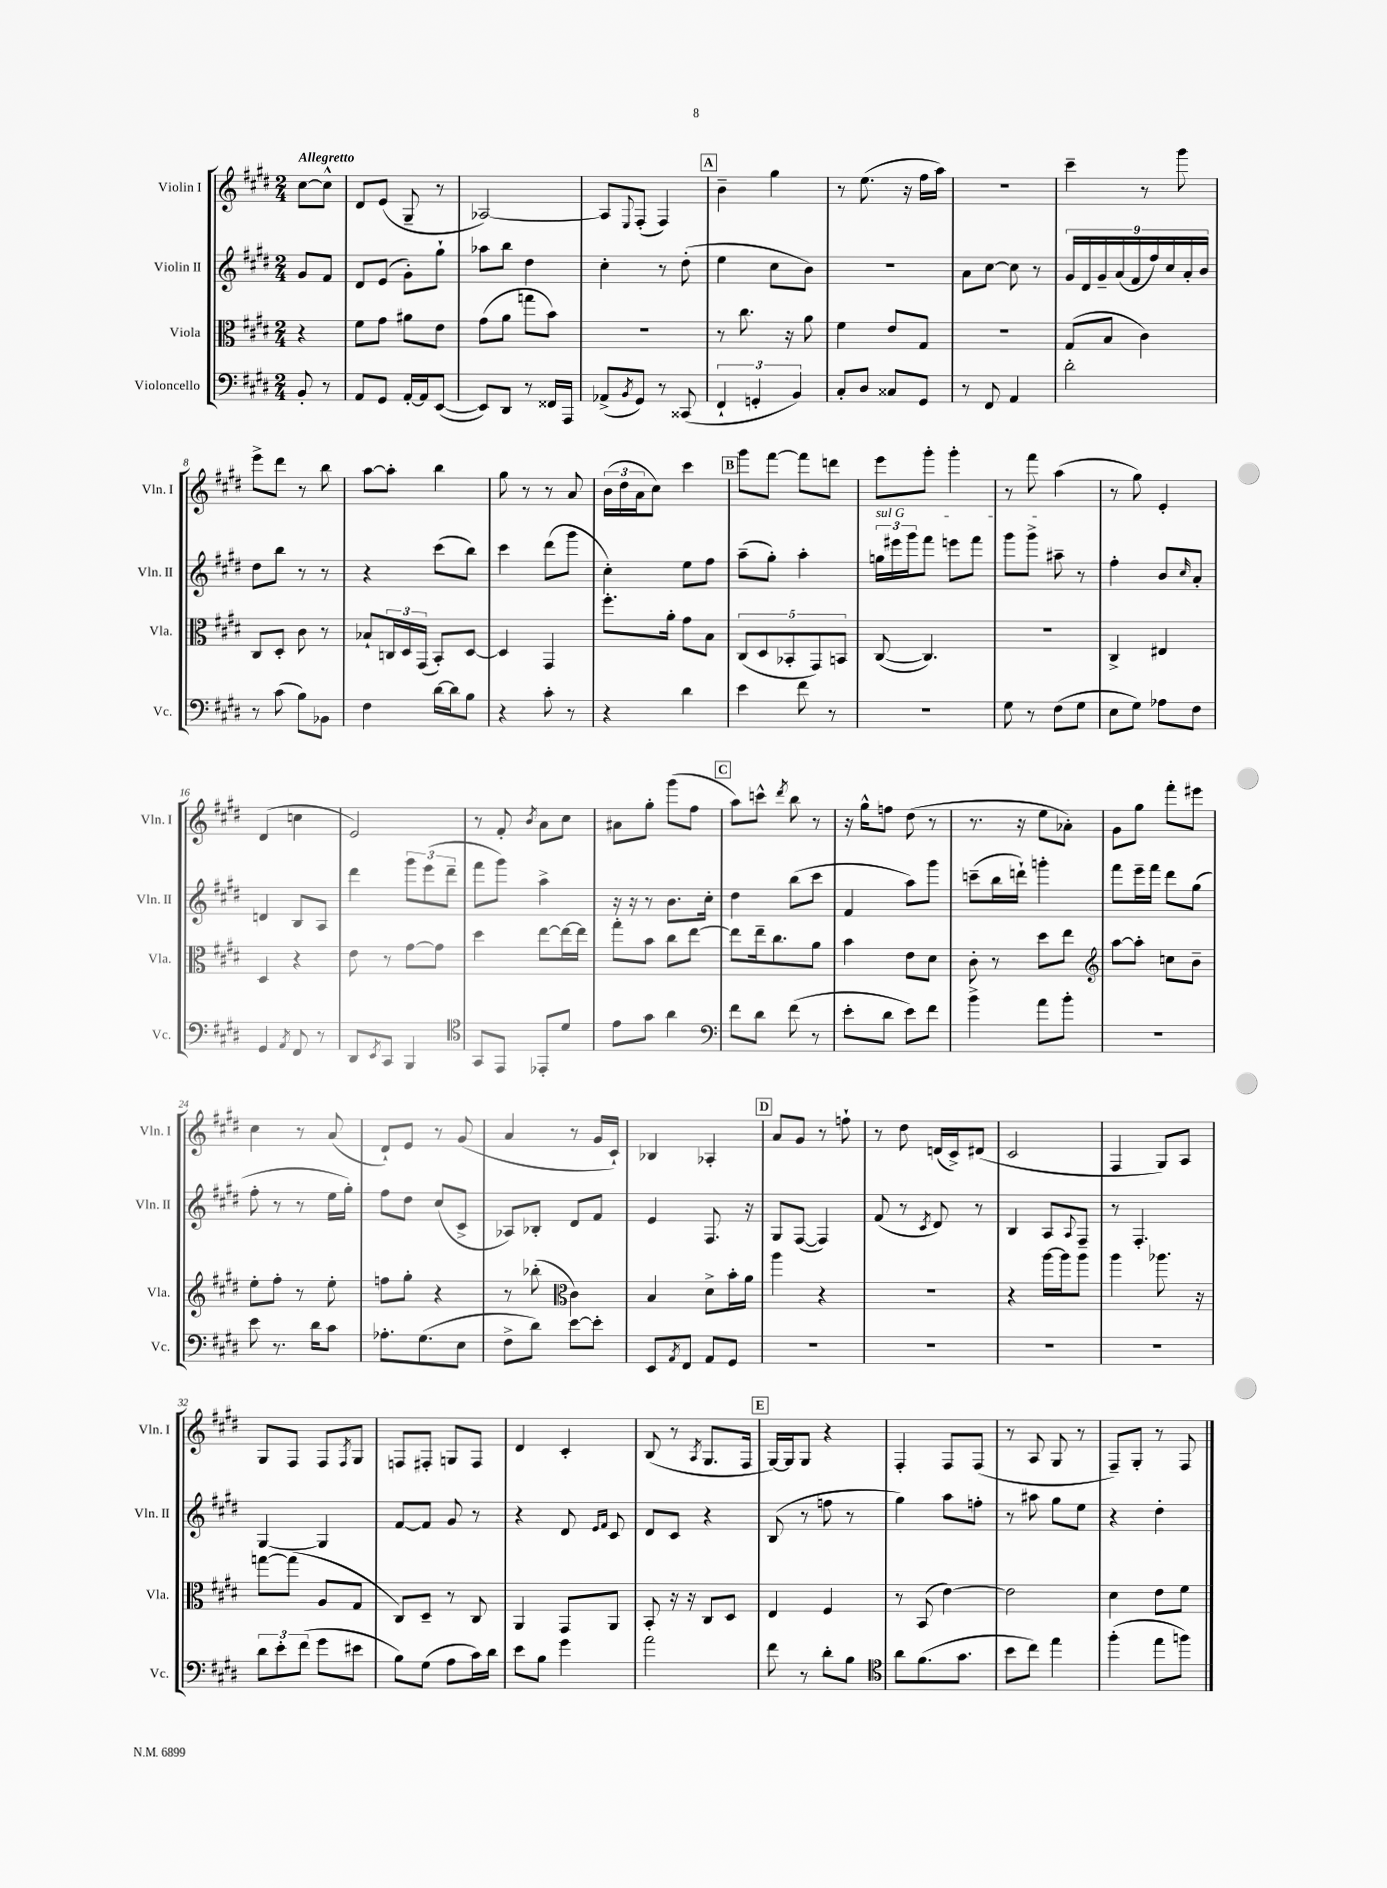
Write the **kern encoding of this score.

**kern	**kern	**kern	**kern
*part4	*part3	*part2	*part1
*staff4	*staff3	*staff2	*staff1
*I"Violoncello	*I"Viola	*I"Violin II	*I"Violin I
*I'Vc.	*I'Vla.	*I'Vln. II	*I'Vln. I
*clefF4	*clefC3	*clefG2	*clefG2
*k[f#c#g#d#]	*k[f#c#g#d#]	*k[f#c#g#d#]	*k[f#c#g#d#]
*M2/4	*M2/4	*M2/4	*M2/4
=	=	=	=
!	!	!	!LO:TX:a:B:t=Allegretto
8BB'/	4r	8g#/L	[8cc#\L
8r	.	8f#/J	8cc#^^\J]
=1	=1	=1	=1
8AA/L	8f#\L	8d#/L	8d#/L
8GG#/J	8g#\J	(8e/J	(8e/J
[16AA'/LL	8a#X\L	8g#'\L)	8G#~/
16AA/J]	.	.	.
([8EE/J	8e\J	8gg#`\J	8r
=2	=2	=2	=2
8EE/L])	(8g#\L	8aa-X\L	[2A-X/)
8DD#/J	8a\J	8bb\J	.
8r	8ggn\L	4dd#\	.
16FF##X/LL	8b\J)	.	.
16AAA/JJ	.	.	.
=3	=3	=3	=3
(8AA-X^/L	2r	4cc#'\	8A-/L]
8qBB/	.	.	8qqE/
8GG#/J)	.	.	(8F#'/J
8r	.	8r	4F#/)
(8CC##X/	.	(8dd#'\	.
!!LO:REH:place=s1:t=A
=4	=4	=4	=4
6FF#`/	8r	4ee\	4b~\
.	8.cc#\	.	.
6GGn'/	.	.	.
.	.	8cc#\L	4gg#\
.	16r	.	.
6BB/)	.	.	.
.	8a\	8b\J)	.
=5	=5	=5	=5
8C#'/L	4f#\	2r	8r
8D#/J	.	.	(8.ee\
8C##X/L	8e/L	.	.
.	.	.	16r
8GG#/J	8G#/J	.	16ff#\LL
.	.	.	16aa\JJ)
=6	=6	=6	=6
8r	2r	8a\L	2r
8FF#/	.	[8cc#\J	.
4AA/	.	8cc#\]	.
.	.	8r	.
=7	=7	=7	=7
2d#'\	(8G#/L	18g#/LL	4ccc#~\
.	.	18d#/	.
.	.	18g#~/	.
.	8B/J	.	.
.	.	(18a/	.
.	.	18f#/	.
.	4c#\)	.	8r
.	.	18ff#/)	.
.	.	18cc#/	.
.	.	.	8ggg#\
.	.	18a'/	.
.	.	18b/JJ	.
!!LO:LB:g=z
=8	=8	=8	=8
8r	8C#/L	8dd#\L	8eee^\L
(8c#\	8D#'/J	8bb\J	8ddd#\J
8B\L)	8c#\	8r	8r
8BB-X\J	8r	8r	8bb\
=9	=9	=9	=9
4F#\	8B-X`/L	4r	[8aa\L
.	24Cn/L	.	8aa'\J]
.	24D#/	.	.
.	(24GG#/JJ	.	.
[16d#\LL	8BB'/L)	(8ccc#\L	4bb\
16d#\J]	.	.	.
8B\J	[8D#/J	8bb\J)	.
=10	=10	=10	=10
4r	4D#/]	4ccc#\	8gg#\
.	.	.	8r
8c#'\	4GG#/	(8ddd#\L	8r
8r	.	8ggg#\J	8a/
=11	=11	=11	=11
4r	8.ff#'\L	4cc#'\)	(24b\LL
.	.	.	24dd#\
.	.	.	24a\J
.	.	.	8cc#\J)
.	16a'\Jk	.	.
4d#\	8g#\L	8ee\L	4ccc#\
.	8B\J	8ff#\J	.
!!LO:REH:place=s1:t=B
=12	=12	=12	=12
4e\	(10C#/L	(8aa~\L	8ggg#\L
.	10D#/	.	.
.	.	8gg#'\J)	[8fff#\J
.	10BB-X'/	.	.
8f#\	.	4aa'\	8fff#\L]
.	10GG#/)	.	.
8r	.	.	8dddn\J
.	10BBn/J	.	.
=13	=13	=13	=13
!	!	!LO:TX:a:i:t=sul G	!
2r	([8C#/	24ggn\LL	8eee\L
.	.	24eee#X\	.
.	.	24ggg#\J	.
.	4.C#/])	8fff#\J	8ggg#'\J
.	.	8eeen\L	4ggg#'\
.	.	8fff#\J	.
=14	=14	=14	=14
8G#\	2r	8ggg#\L	8r
8r	.	8ggg#^\J	8fff#\
(8F#\L	.	8aa#X~\	(4aa\
8G#\J	.	8r	.
=15	=15	=15	=15
8E\L	4C#^/	4ff#'\	8r
8G#\J)	.	.	8gg#\)
8A-X\L	4E#X/	8b/L	4e'/
.	.	16qqcc#/	.
8F#\J	.	8a'/J	.
!!LO:LB:g=z
=16	=16	=16	=16
4GG#/	4D#/	4dn/	(4d#/
8qAA/	.	.	.
8FF#/	4r	8B/L	4ccn\
8r	.	8A/J	.
=17	=17	=17	=17
8DD#/L	8e\	4ddd#\	2e/)
8qEE/	.	.	.
8CC#/J	8r	.	.
4BBB/	[8g#\L	12ggg#\L	.
.	.	(12eee\	.
.	8g#\J]	.	.
.	.	12ddd#~\J	.
=18	=18	=18	=18
*clefC4	*	*	*
8GG#/L	4dd#\	8fff#\L	8r
8EE/J	.	8ggg#\J)	8f#'/
.	.	.	8qb/
8EE-X'/L	[8ee\L	4aa^\	8a\L
8d#/J	16ee\L_	.	8cc#\J
.	16ee\JJ]	.	.
=19	=19	=19	=19
8e\L	8gg#'\L	16r	8a#X\L
.	.	16r	.
8g#\J	8b\J	8r	8gg#'\J
4a\	8cc#\L	8.b\L	(8ggg#\L
.	[8ee\J	.	8ff#\J
.	.	16cc#'\Jk	.
!!LO:REH:place=s1:t=C
=20	=20	=20	=20
*clefF4	*	*	*
8f#\L	8ee\L]	4dd#\	8aa\L)
8d#\J	16ee~\k	.	8cccn^^\J
.	8.cc#\	.	.
.	.	.	8qddd#/
(8f#\	.	(8bb\L	8bb\
8r	8a\J	8ccc#\J	8r
=21	=21	=21	=21
8e'\L	4b\	4f#/	16r
.	.	.	16gg#^^\KL
8d#\J	.	.	8ffn\J
8e\L)	8e\L	8aa\L)	(8dd#\
8f#\J	8d#\J	8ggg#\J	8r
=22	=22	=22	=22
4b^\	8c#'\	(8cccn~\L	8.r
.	8r	16bb\L	.
.	.	16dddn`\JJ)	16r
8a\L	8dd#\L	4gggn'\	8ee\L
8b'\J	8ee\J	.	8a-X'\J)
=23	=23	=23	=23
*	*clefG2	*	*
2r	[8aa\L	8fff#\L	8g#\L
.	8aa'\J]	16eee~\L	8gg#\J
.	.	16fff#\JJ	.
.	8ccn\L	8ddd#\L	8fff#'\L
.	8b~\J	(8gg#\J	8eee#X\J
!!LO:LB:g=z
=24	=24	=24	=24
8e\	8ee'\L	8ff#'\	4cc#\
8.r	8ff#'\J	8r	.
.	8r	8r	8r
16d#\KL	.	.	.
8c#\J	8ee'\	16ee\LL	(8a/
.	.	16gg#'\JJ)	.
=25	=25	=25	=25
8.A-X'\L	8ffn\L	8ff#\L	8d#`/L)
.	8gg#'\J	8dd#\J	8e/J
(8.G#\	.	.	.
.	4r	(8cc#/L	8r
8E\J	.	8c#^/J	(8g#/
=26	=26	=26	=26
8F#^\L	8r	8A-X/L)	4a/
8d#\J)	(8bb-X'\	8B-X'/J	.
*	*clefC3	*	*
[8e\L	4c#\)	8d#/L	8r
8e'\J]	.	8f#/J	16g#/LL
.	.	.	16c#`/JJ)
=27	=27	=27	=27
8EE/L	4B/	4e/	4B-X/
8qAA/	.	.	.
8FF#/J	.	.	.
8AA/L	8d#^\L	8.F#/	4A-X'/
8GG#/J	16b'\L	.	.
.	16a\JJ	16r	.
!!LO:REH:place=s1:t=D
=28	=28	=28	=28
2r	4aa\	8G#/L	8a/L
.	.	([8F#/J	8g#/J
.	4r	4F#/])	8r
.	.	.	8ffn`\
=29	=29	=29	=29
2r	2r	(8f#/	8r
.	.	8r	8dd#\
.	.	8qc#/	.
.	.	8d#/)	(16dn/LL
.	.	.	16c#^/J)
.	.	8r	(8d#X/J
=30	=30	=30	=30
2r	4r	4B/	2c#/
.	[16aa\LL	8A/L	.
.	16aa\J]	.	.
.	.	8qqA/	.
.	8aa\J	8F#~/J	.
=31	=31	=31	=31
2r	4aa\	8r	4F#/
.	.	4.F#'/	.
.	8.aa-X\	.	8G#/L)
.	.	.	8A/J
.	16r	.	.
!!LO:LB:g=z
=32	=32	=32	=32
12d#\L	[8ggn\L	[4G#/	8G#/L
12e'\	.	.	.
.	(8gg\J]	.	8F#/J
(12f#\J	.	.	.
8g#\L	8A/L	4G#/]	8F#/L
.	.	.	8qF#/
8e#X\J	8G#/J	.	8G#/J
=33	=33	=33	=33
8B\L)	8C#/L)	[8f#/L	8Fn/L
(8G#\J	8D#~/J	8f#/J]	8F#X'/J
8A\L	8r	8g#/	8Gn/L
16c#\L)	8C#/	8r	8F#/J
16d#\JJ	.	.	.
=34	=34	=34	=34
8e\L	4AA/	4r	4d#/
8B\J	.	.	.
4g#\	8GG#/L	8d#/	4c#'/
.	.	16qqe/LL	.
.	.	16qqf#/JJ	.
.	8AA/J	8c#/	.
=35	=35	=35	=35
2a\	8BB'/	8d#/L	(8B/
.	16r	8c#/J	8r
.	16r	.	.
.	.	.	8qA/
.	8C#/L	4r	8.G#/L
.	8D#/J	.	.
.	.	.	16F#/Jk
!!LO:REH:place=s1:t=E
=36	=36	=36	=36
8f#\	4E/	(8B/	[16G#/LL)
.	.	.	16G#/J]
8r	.	8r	8G#/J
8d#'\L	4F#/	8ffn\	4r
8B\J	.	8r	.
=37	=37	=37	=37
*clefC4	*	*	*
8a\L	8r	4gg#\)	4F#'/
(8.f#\	(8BB/	.	.
.	[4e\)	8aa\L	8F#/L
8.g#\J	.	.	.
.	.	8ffn'\J	(8F#/J
=38	=38	=38	=38
8b\L	2e\]	8r	8r
8cc#\J)	.	8aa#X\	8A/
4ee\	.	8gg#\L	8G#/
.	.	8ee\J	8r
=39	=39	=39	=39
(4ff#'\	4d#\	4r	8F#~/L)
.	.	.	8G#'/J
8ee\L	8e\L	4dd#'\	8r
8ffn\J)	8f#\J	.	8F#/
==	==	==	==
*-	*-	*-	*-
